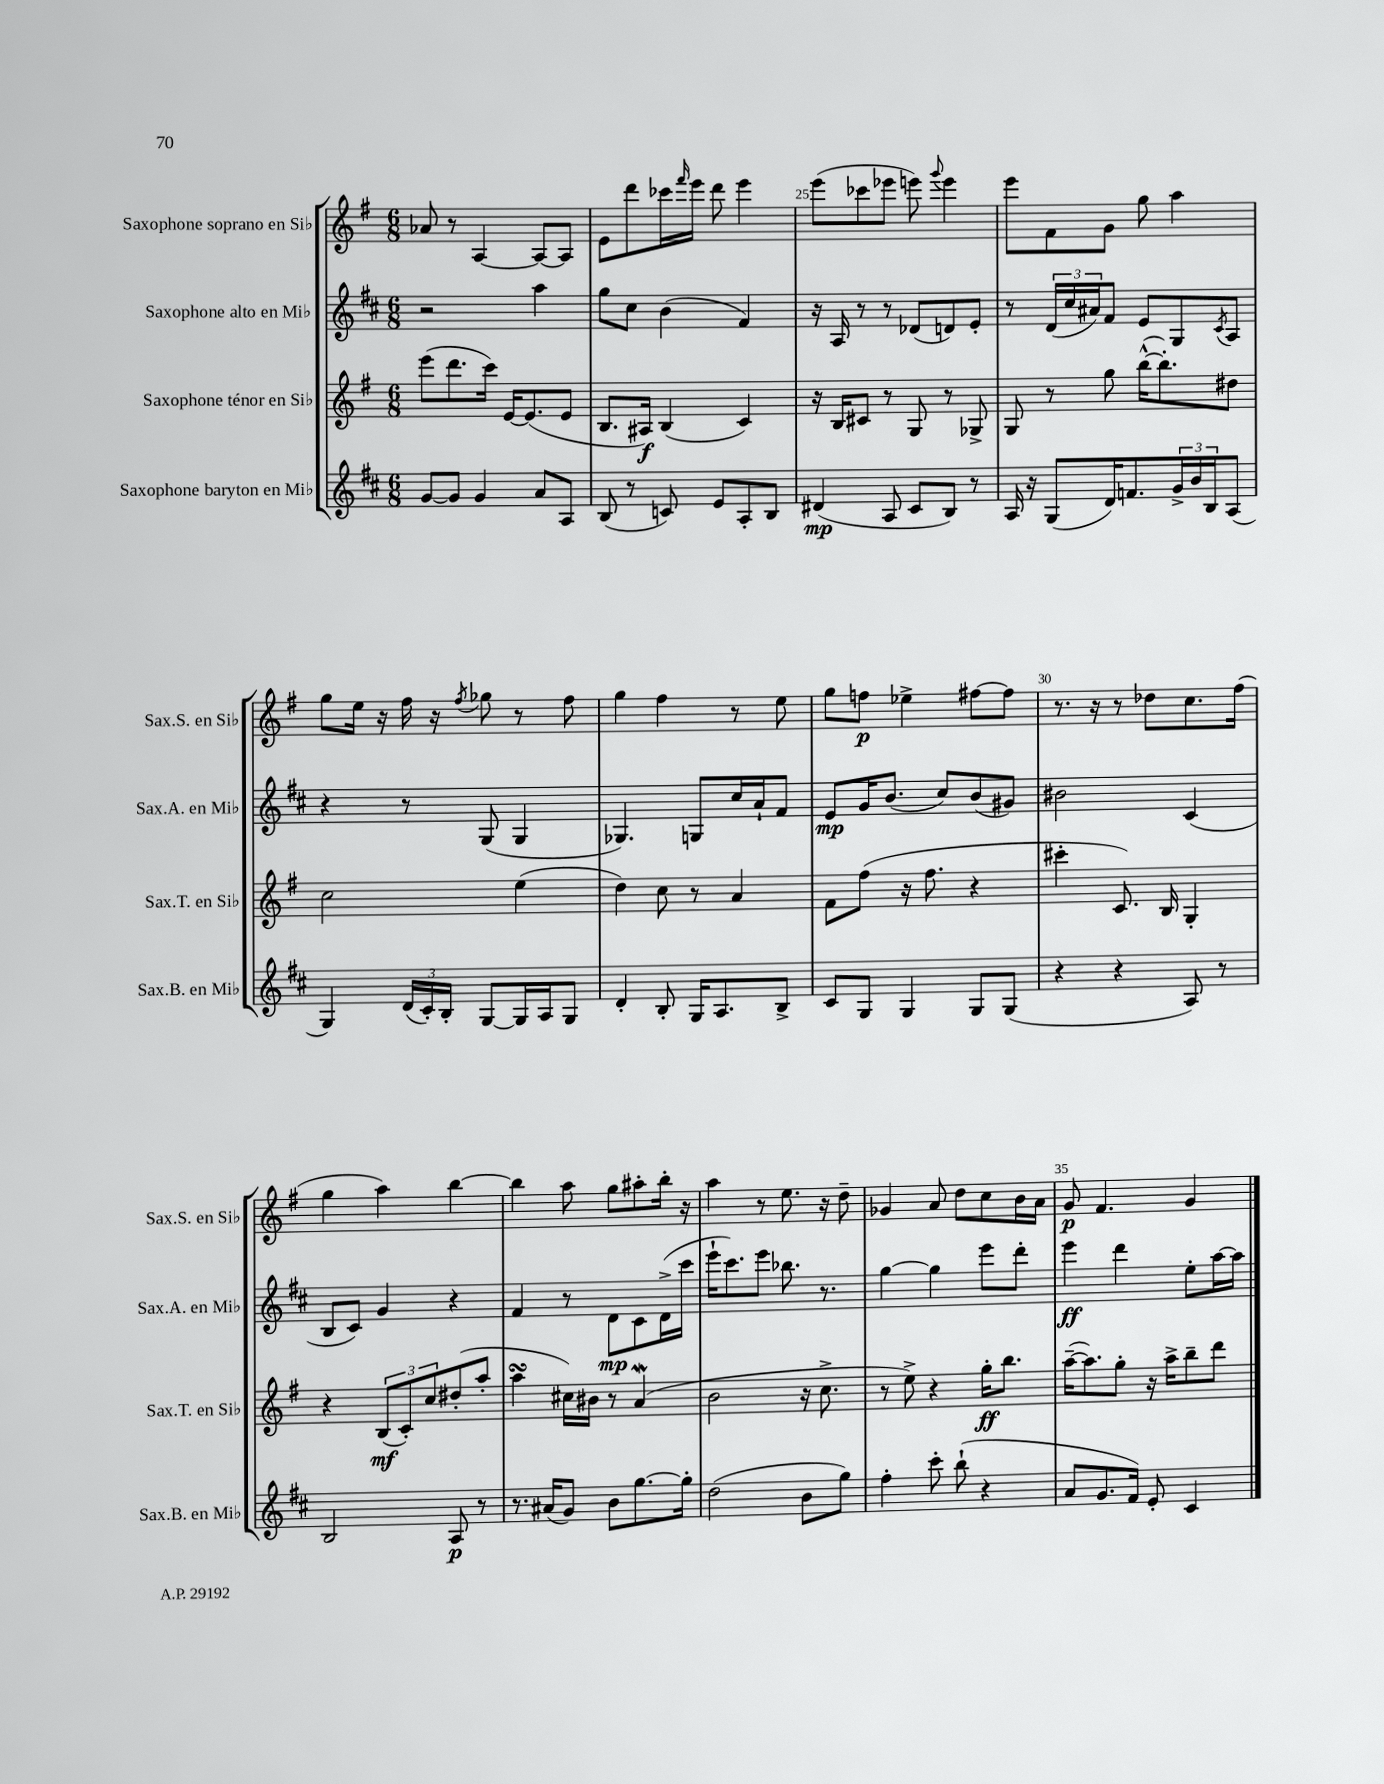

**kern	**kern	**kern	**kern
*staff4	*staff3	*staff2	*staff1
*clefG2	*clefG2	*clefG2	*clefG2
*k[f#c#]	*k[f#]	*k[f#c#]	*k[f#]
*M6/8	*M6/8	*M6/8	*M6/8
[8g	(8eee	2r	8a-
8g]	8.ddd	.	8r
4g	.	.	[4A
.	16ccc)	.	.
.	[16e	.	.
.	(8.e]	.	.
8a	.	4aa	8A_
8A	8e	.	8A]
=	=	=	=
(8B	8.B	8gg	8e
8r	.	8cc#	8ddd
.	16A#)	.	.
8c)	(4B	(4b	16ccc-
.	.	.	16qqfff#
.	.	.	16eee
8e	.	.	8ddd
8A'	4c)	4f#)	4eee
8B	.	.	.
=	=	=	=
(4d#	16r	16r	(8eee
.	16B	16A	.
.	8c#	8r	8ccc-
8A	8r	8r	8eee-
8c#	8G	(8d-	8eee)
.	.	.	8qqggg
8B)	8r	8d)	4eee
8r	8G-^	8e'	.
=	=	=	=
16A	8G	8r	8eee
16r	.	.	.
(8G	8r	(24d	8f#
.	.	24cc#	.
.	.	24a#)	.
16d)	8gg	8f#	8g
8.f	.	.	.
.	([16bb^^	8e	8gg
.	8.bb'])	.	.
24g^	.	8G	4aa
24b	.	.	.
24B	.	.	.
.	.	8qc#	.
(8A	8dd#	8A	.
=	=	=	=
4G)	2cc	4r	8gg
.	.	.	16ee
.	.	.	16r
(24d	.	8r	16ff#
24c#')	.	.	.
.	.	.	16r
24B'	.	.	.
.	.	.	8qff#
[8G	.	(8G	8gg-
16G]	(4ee	4G	8r
16A	.	.	.
8G	.	.	8ff#
=	=	=	=
4d'	4dd)	4.G-)	4gg
8B'	8cc	.	4ff#
16G	8r	8G	.
8.A	.	.	.
.	4a	16cc#	8r
.	.	16a`	.
8B^	.	8f#	8ee
=	=	=	=
8c#	8f#	8e	8gg
8G	(8ff#	16g	8ff
.	.	(8.b	.
4G	16r	.	4ee-^
.	8.ff#	.	.
.	.	8cc#)	.
8G	4r	(8b	[8ff#
(8G	.	8g#)	8ff#]
=	=	=	=
4r	4ccc#'	2b#	8.r
.	.	.	16r
4r	8.c)	.	8r
.	.	.	8dd-
.	16B	.	.
8A)	4G'	(4c#	8.cc
8r	.	.	.
.	.	.	(16ff#
=	=	=	=
2B	4r	8B	4gg
.	.	8c#)	.
.	(12B	4g	4aa)
.	12c')	.	.
.	12cc	.	.
8A	(8dd#'	4r	[4bb
8r	8aa'	.	.
=	=	=	=
8.r	4aa	4f#	4bb]
(16a#	.	.	.
8g)	16cc#)	8r	8aa
.	16b#	.	.
8b	8r	8d	8gg
[8.gg	(4a	8c#	8aa#'
.	.	(16d^	16bb'
16gg']	.	16ccc#	16r
=	=	=	=
(2dd	2b	16eee`	4aa
.	.	8.ccc#)	.
.	.	8eee	8r
.	.	8.bb-	8.ee
8b	16r	.	.
.	8.cc^	8.r	16r
8gg)	.	.	8dd~
=	=	=	=
4ff#'	8r	[4gg	4g-
.	8ee^)	.	.
8ccc#'	4r	4gg]	8a
(8bb`	.	.	8dd
4r	16gg'	8eee	8cc
.	8.bb	.	.
.	.	8ddd'	16b
.	.	.	16a
=	=	=	=
8a	([16aa~	4eee	8g
.	8.aa])	.	.
8.g	.	.	4.f#
.	8gg'	4ddd	.
16f#)	.	.	.
8e'	16r	.	.
.	16aa^	.	.
4c#	8bb~	8ee'	4g
.	8ddd	[16aa	.
.	.	16aa]	.
==	==	==	==
*-	*-	*-	*-
